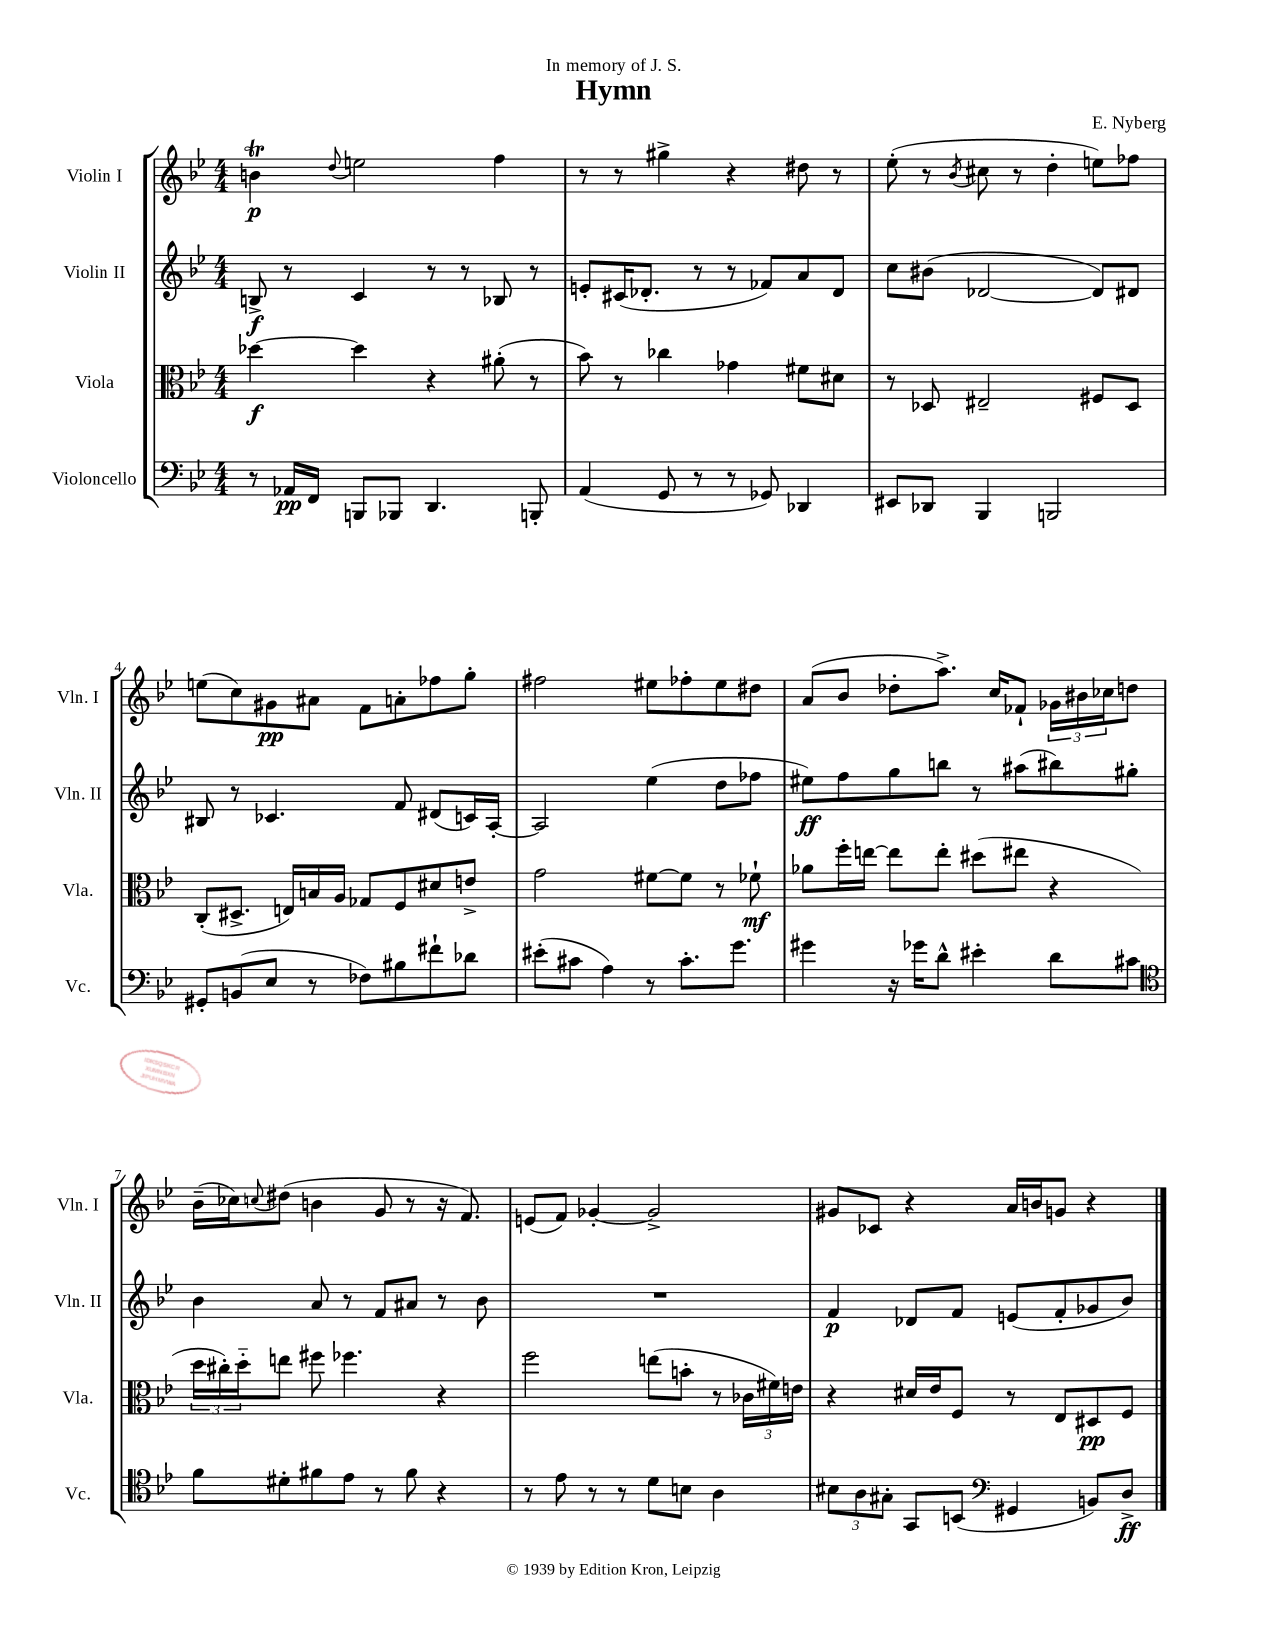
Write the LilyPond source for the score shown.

\header { title = "Hymn" composer = "E. Nyberg" dedication = "In memory of J. S." }
<<
\new StaffGroup <<
\new Staff = "s0" \with { instrumentName = "Violin I" shortInstrumentName = "Vln. I" } {
    \clef treble \key bes \major \numericTimeSignature \time 4/4
    b'4\trill\p \appoggiatura { d''8 } e''2 f''4 |
    r8 r8 gis''4-> r4 dis''8 r8 |
    ees''8-.( r8 \acciaccatura { bes'8 } cis''8 r8 d''4-. e''8) fes''8 |
    e''8( c''8) gis'8\pp ais'8 f'8 a'8-. fes''8 g''8-. |
    fis''2 eis''8 fes''8-. eis''8 dis''8 |
    a'8( bes'8 des''8-. a''8.->) c''16 fes'8-! \tuplet 3/2 { ges'16 bis'16 ces''16 } d''8 |
    bes'16--( ces''16) \appoggiatura { c''8 } dis''8( b'4 g'8 r8 r16 f'8.) |
    e'8( f'8) ges'4~-. ges'2-> |
    gis'8 ces'8 r4 a'16 b'16 g'8 r4 \bar "|." |
}
\new Staff = "s1" \with { instrumentName = "Violin II" shortInstrumentName = "Vln. II" } {
    \clef treble \key bes \major \numericTimeSignature \time 4/4
    b8->\f r8 c'4 r8 r8 bes8 r8 |
    e'8-. cis'16( des'8.-. r8 r8 fes'8) a'8 des'8 |
    c''8 bis'8( des'2~ des'8) dis'8 |
    bis8 r8 ces'4. f'8 dis'8( c'16) a16~-. |
    a2 ees''4( d''8 fes''8 |
    eis''8\ff) f''8 g''8 b''8 r8 ais''8( bis''8) gis''8-. |
    bes'4 a'8 r8 f'8 ais'8 r8 bes'8 |
    R1 |
    f'4\p des'8 f'8 e'8( f'8-. ges'8 bes'8) \bar "|." |
}
\new Staff = "s2" \with { instrumentName = "Viola" shortInstrumentName = "Vla." } {
    \clef alto \key bes \major \numericTimeSignature \time 4/4
    des''4~\f des''4 r4 ais'8-.( r8 |
    bes'8) r8 ces''4 ges'4 fis'8 dis'8 |
    r8 des8 eis2-- fis8 des8 |
    c8-.( dis8.-> e16) b16 a16 ges8 f8 dis'8 e'8-> |
    g'2 fis'8~ fis'8 r8 fes'8-!\mf |
    aes'8 f''16-. e''16~ e''8 e''8-. dis''8( eis''8 r4 |
    \tuplet 3/2 { d''16 cis''16-.) d''16-_ } e''8 fis''8 fes''4. r4 |
    f''2 e''8( b'8-. r8 \tuplet 3/2 { ces'16 fis'16) e'16 } |
    r4 dis'16 ees'16 f8 r8 ees8 dis8\pp f8 \bar "|." |
}
\new Staff = "s3" \with { instrumentName = "Violoncello" shortInstrumentName = "Vc." } {
    \clef bass \key bes \major \numericTimeSignature \time 4/4
    r8 aes,16\pp f,16 b,,8 bes,,8 d,4. b,,8-. |
    a,4( g,8 r8 r8 ges,8) des,4 |
    eis,8 des,8 bes,,4 b,,2 |
    gis,8-. b,8( ees8 r8 fes8) bis8 fis'8-! des'8 |
    eis'8-.( cis'8 a4) r8 cis'8.-. g'8. |
    gis'4 r16 ges'16 d'8-^ eis'4-. d'8 cis'8 |
    \clef tenor f'8 dis'8-. fis'8 ees'8 r8 fis'8 r4 |
    r8 ees'8 r8 r8 d'8 b8 a4 |
    \tuplet 3/2 { bis8 a8 gis8-. } g,8 b,8( \clef bass gis,4 b,8) d8->\ff \bar "|." |
}
>>
>>
